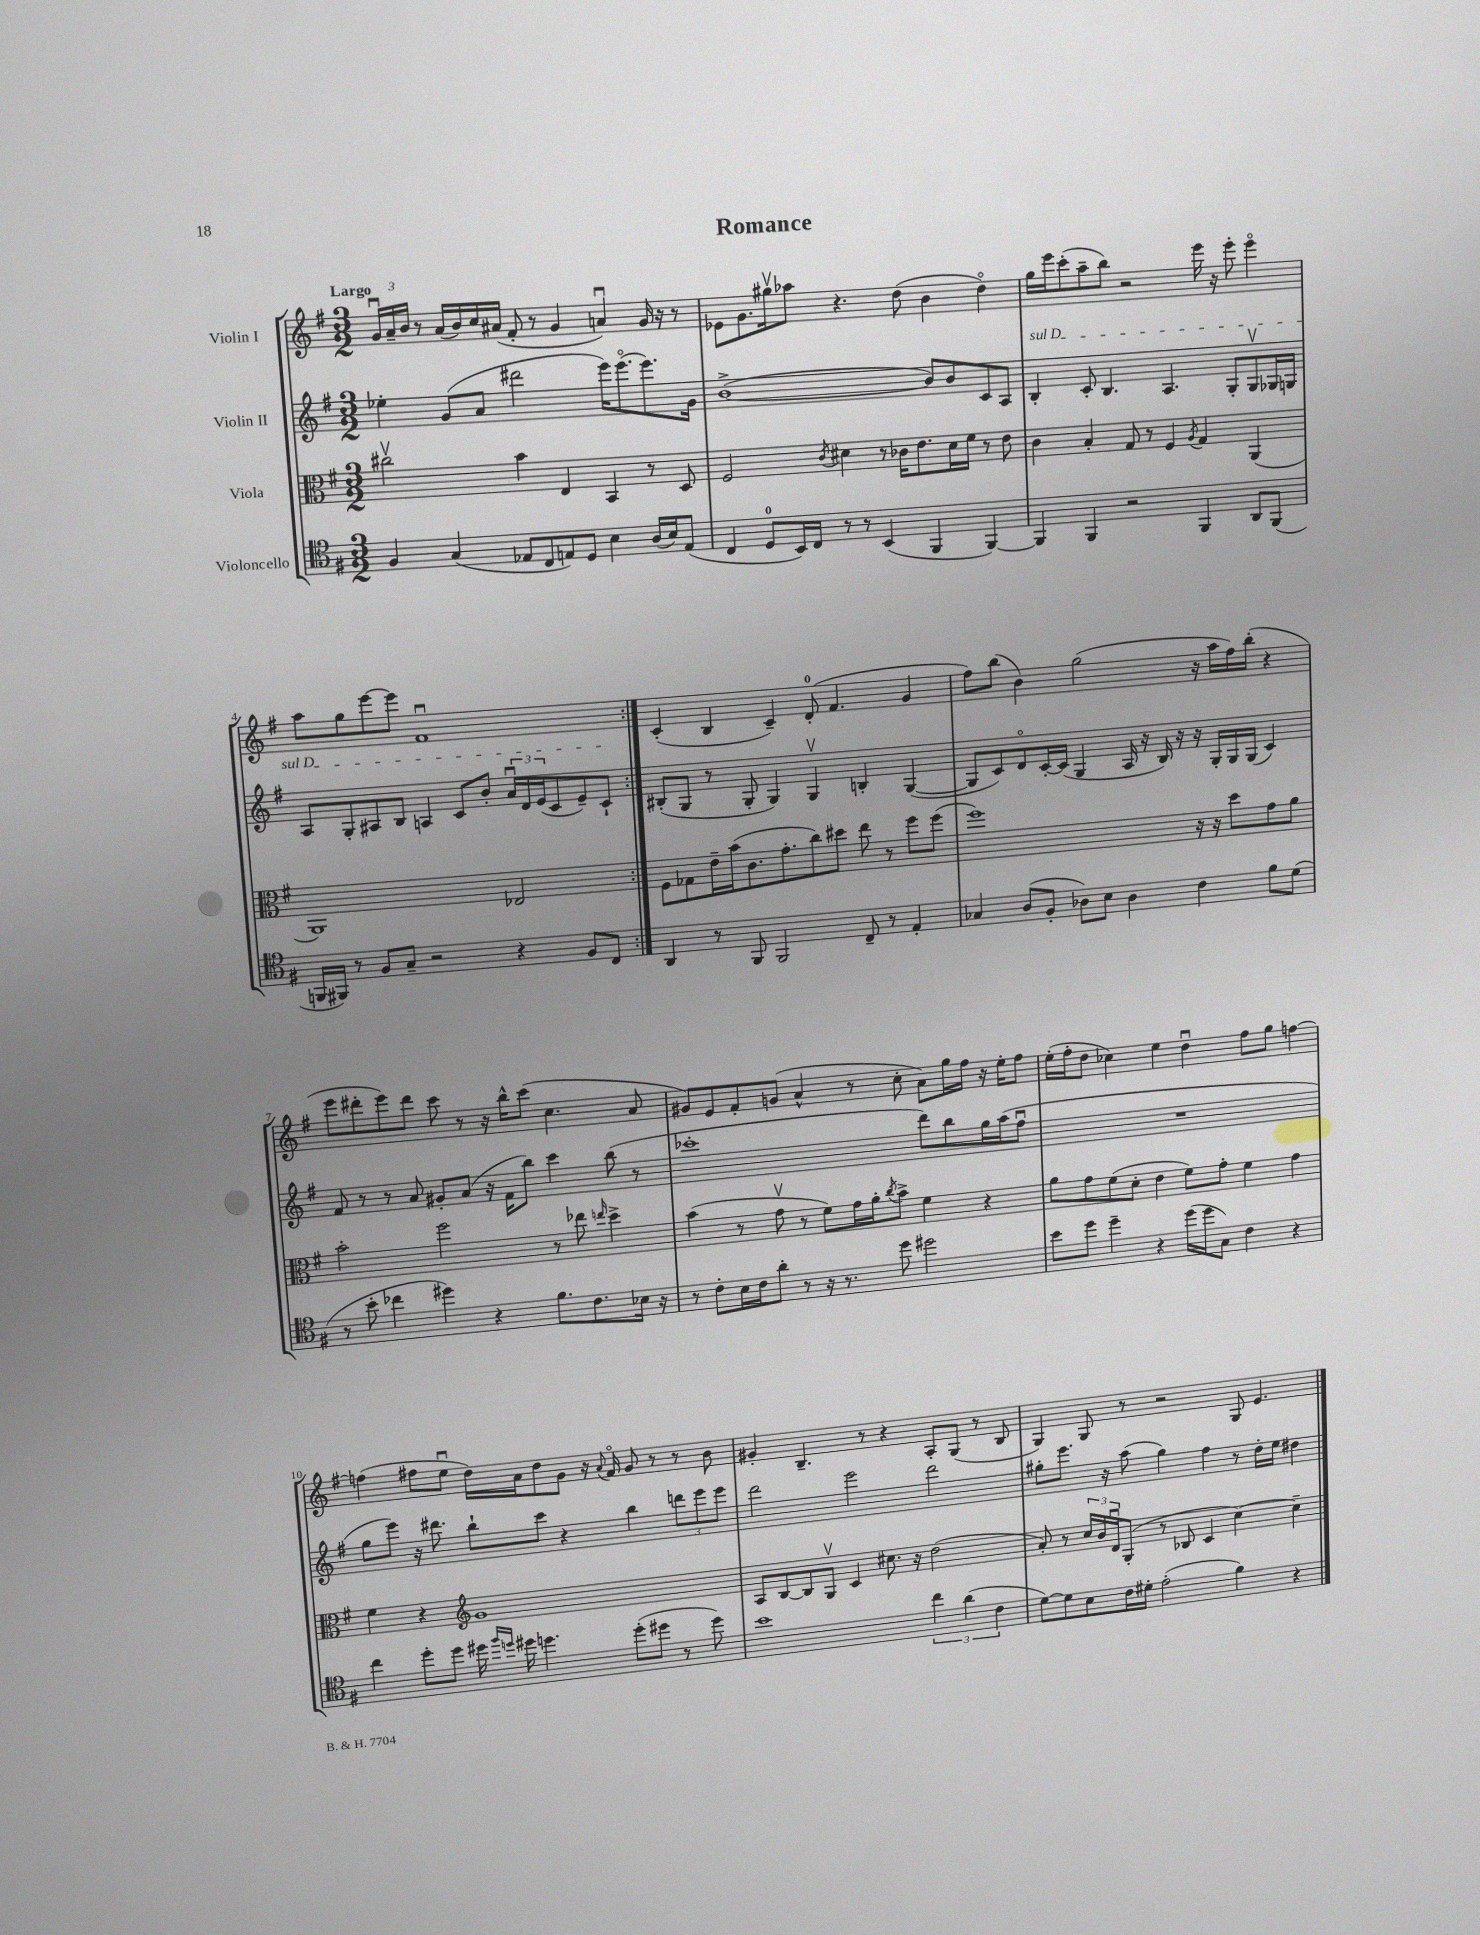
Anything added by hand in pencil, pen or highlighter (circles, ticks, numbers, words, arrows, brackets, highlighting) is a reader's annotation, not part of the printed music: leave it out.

**kern	**kern	**kern	**kern
*staff4	*staff3	*staff2	*staff1
*clefC4	*clefC3	*clefG2	*clefG2
*k[f#]	*k[f#]	*k[f#]	*k[f#]
*M3/2	*M3/2	*M3/2	*M3/2
4F#	2cc#v	4ee-'	24gu
.	.	.	24a~
.	.	.	24b
.	.	.	8r
(4G	.	(8g	(16a
.	.	.	16b)
.	.	8a	16cc
.	.	.	(16a#
8E-	4b	2ddd#	8f#'
8C	.	.	8r
8E)	4E	.	4g
8D	.	.	.
4B	4BB	16eee)	4au)
.	.	(8.eeeo	.
(16A	8r	8.eee)	16g
16B)	.	.	16r
(8E	8D	.	8r
.	.	16g	.
=	=	=	=
4C	2F#	([1b^	8e-
.	.	.	8.g
8D	.	.	.
.	.	.	16gg#v
16BB)	.	.	8aa-
16C	.	.	.
.	8qc	.	.
8r	4d#	.	4.r
8r	.	.	.
(4BB	8r	.	.
.	16c-	.	(8dd
.	8.e	.	.
4FF#	.	8b])	4b
.	16d#	8b	.
.	16f#	.	.
[4FF#)	8r	8c	4ddo)
.	8e	8A	.
=	=	=	=
4FF#]	4c	4B'	16gg
.	.	.	16eee
.	.	.	(8ccc'
4FF#	4B'	8c'	8aa~
.	.	4.B	8bb)
2r	8G	.	2r
.	8r	.	.
.	4F#	4.A	.
.	8qA	.	.
4FF#	4G	.	16eee
.	.	.	16r
.	.	8G'	8eee'
8AA	(4AA	8Gv	4eeeo
(8FF#	.	16G-	.
.	.	16G	.
=	=	=	=
16FF	1AA)	8A	8aa
16FF#)	.	.	.
8r	.	8G'	8gg
8F#	.	8A#	[8eee
8G~	.	8B	8eee]
2r	.	4A	1f#u
.	.	8c	.
.	.	8b'	.
4r	2E-	24au	.
.	.	24d	.
.	.	(24e	.
.	.	8c	.
8F#	.	8e~)	.
8C	.	8c`	.
=:|!	=:|!	=:|!	=:|!
4AA	8F#	(8B#'	(4c'
.	8G-	8G	.
8r	16e~	8r	4B
.	(16b	.	.
8FF#	8.c	8G'	.
2FF#	.	4G)	4c~)
.	8.g'	.	.
.	8cc)	4Gv	(8d'
.	8dd#	.	4.f#
8C~	8ee	4B'	.
8r	8r	.	.
4E'	8ff#	([4G	4g
.	(8ff#	.	.
=	=	=	=
4G-	1ff#)	8G]	8ff#)
.	.	8c)	(8bb
(8A	.	8do	4b)
8F#'	.	[16c'	.
.	.	(16c]	.
8A-)	.	4G	(2gg
8B	.	.	.
4A-	.	16A	.
.	.	16r	.
.	.	16B)	.
.	.	16r	.
4c	16r	16r	16r
.	16r	16G'	16aa
.	8dd	16G	16ff#)
.	.	(16G	(16bb'
8f#	8g	4c)	4r
(8d	8a	.	.
=	=	=	=
8r	2b'	8f#	8eee
8b'	.	8r	8ddd#'
4cc-	.	8r	8eee)
.	.	8a	8ddd#
4dd#)	2ff#	8g#'	8ccc
.	.	(8a	8r
4r	.	16r	16r
.	.	16f#	16bb^^
.	.	8bb)	(8ccc
8.f#	8r	4ccc	4.cc
.	8ee-	.	.
8.c	.	.	.
.	16qqee	.	.
.	4dd^	(8bb	.
16B-	.	8r	8a
16r	.	.	.
=	=	=	=
8r	(4b	1ccc-'	8g#)
8c'	.	.	8e
16B	8r	.	8f#'
16c	.	.	.
8a'	8gv	.	(8g
8r	8r	.	4a^^
16r	8f#)	.	.
8.r	.	.	.
.	16g	.	8r
.	16a'	.	.
.	8qcc	.	.
8dd	8b^	.	8cc'
2dd#	4f#	8ddd)	8a)
.	.	8bb	16gg
.	.	.	16ff#
.	4r	16gg	16r
.	.	(16aa	16ee'
.	.	8ff#u	8ff#
=	=	=	=
8b	8a	1.r	(16ee'
.	.	.	16ff#'
8dd	8g	.	8dd
4dd~	(8f#	.	4cc-)
.	8d'	.	.
4r	4e	.	4ee
(16dd	8f#)	.	4ddu
16dd	.	.	.
8G)	8g'	.	.
4c	4f#	.	8ff#
.	.	.	8gg
4r	4g	.	[4ff
=	=	=	=
4cc	4f#	8gg	(4ff]
.	.	8eee)	.
8dd'	4r	16r	8ff#
.	.	8.ddd#	.
8dd	.	.	8eeu
*	*clefG2	*	*
16dd#	1g	8bb`	16dd)
16qqff#	.	.	.
16qqdd	.	.	.
16dd#	.	.	16a
4.dd	.	8ccc	8dd
.	.	4r	8g
.	.	.	16r
.	.	.	8qqa
.	.	.	16f#o
(8dd'	.	4bb	8g
8dd#	.	.	8r
8r	.	12ddd	8r
.	.	12eee	.
8dd#)	.	.	8b
.	.	12eee	.
=	=	=	=
1b	8A	2ddd	4g#'
.	[8B	.	.
.	8B]	.	4.B~
.	8Gv	.	.
.	4c	2eee	.
.	.	.	8r
.	8.cc#	.	4r
.	16r	.	.
6cc	(2dd	2ddd	8A'
.	.	.	(8G
(6a	.	.	.
.	.	.	8r
6c	.	.	.
.	.	.	8B
=	=	=	=
[8d)	8a')	8gg#'	4G)
8d]	8r	8.eee	.
8B	24cc	.	8G
.	24b	.	.
.	.	16r	.
.	24du	.	.
16c	(8G'	(8aa	8r
16d#'	.	.	.
(2e'	8r	4gg#)	2r
.	8B-	.	.
.	4c	4ff#	.
4f#)	[4cc)	8r	8G
.	.	16dd'	4.e
.	.	16ee	.
4r	4cc~]	4dd#	.
==	==	==	==
*-	*-	*-	*-
